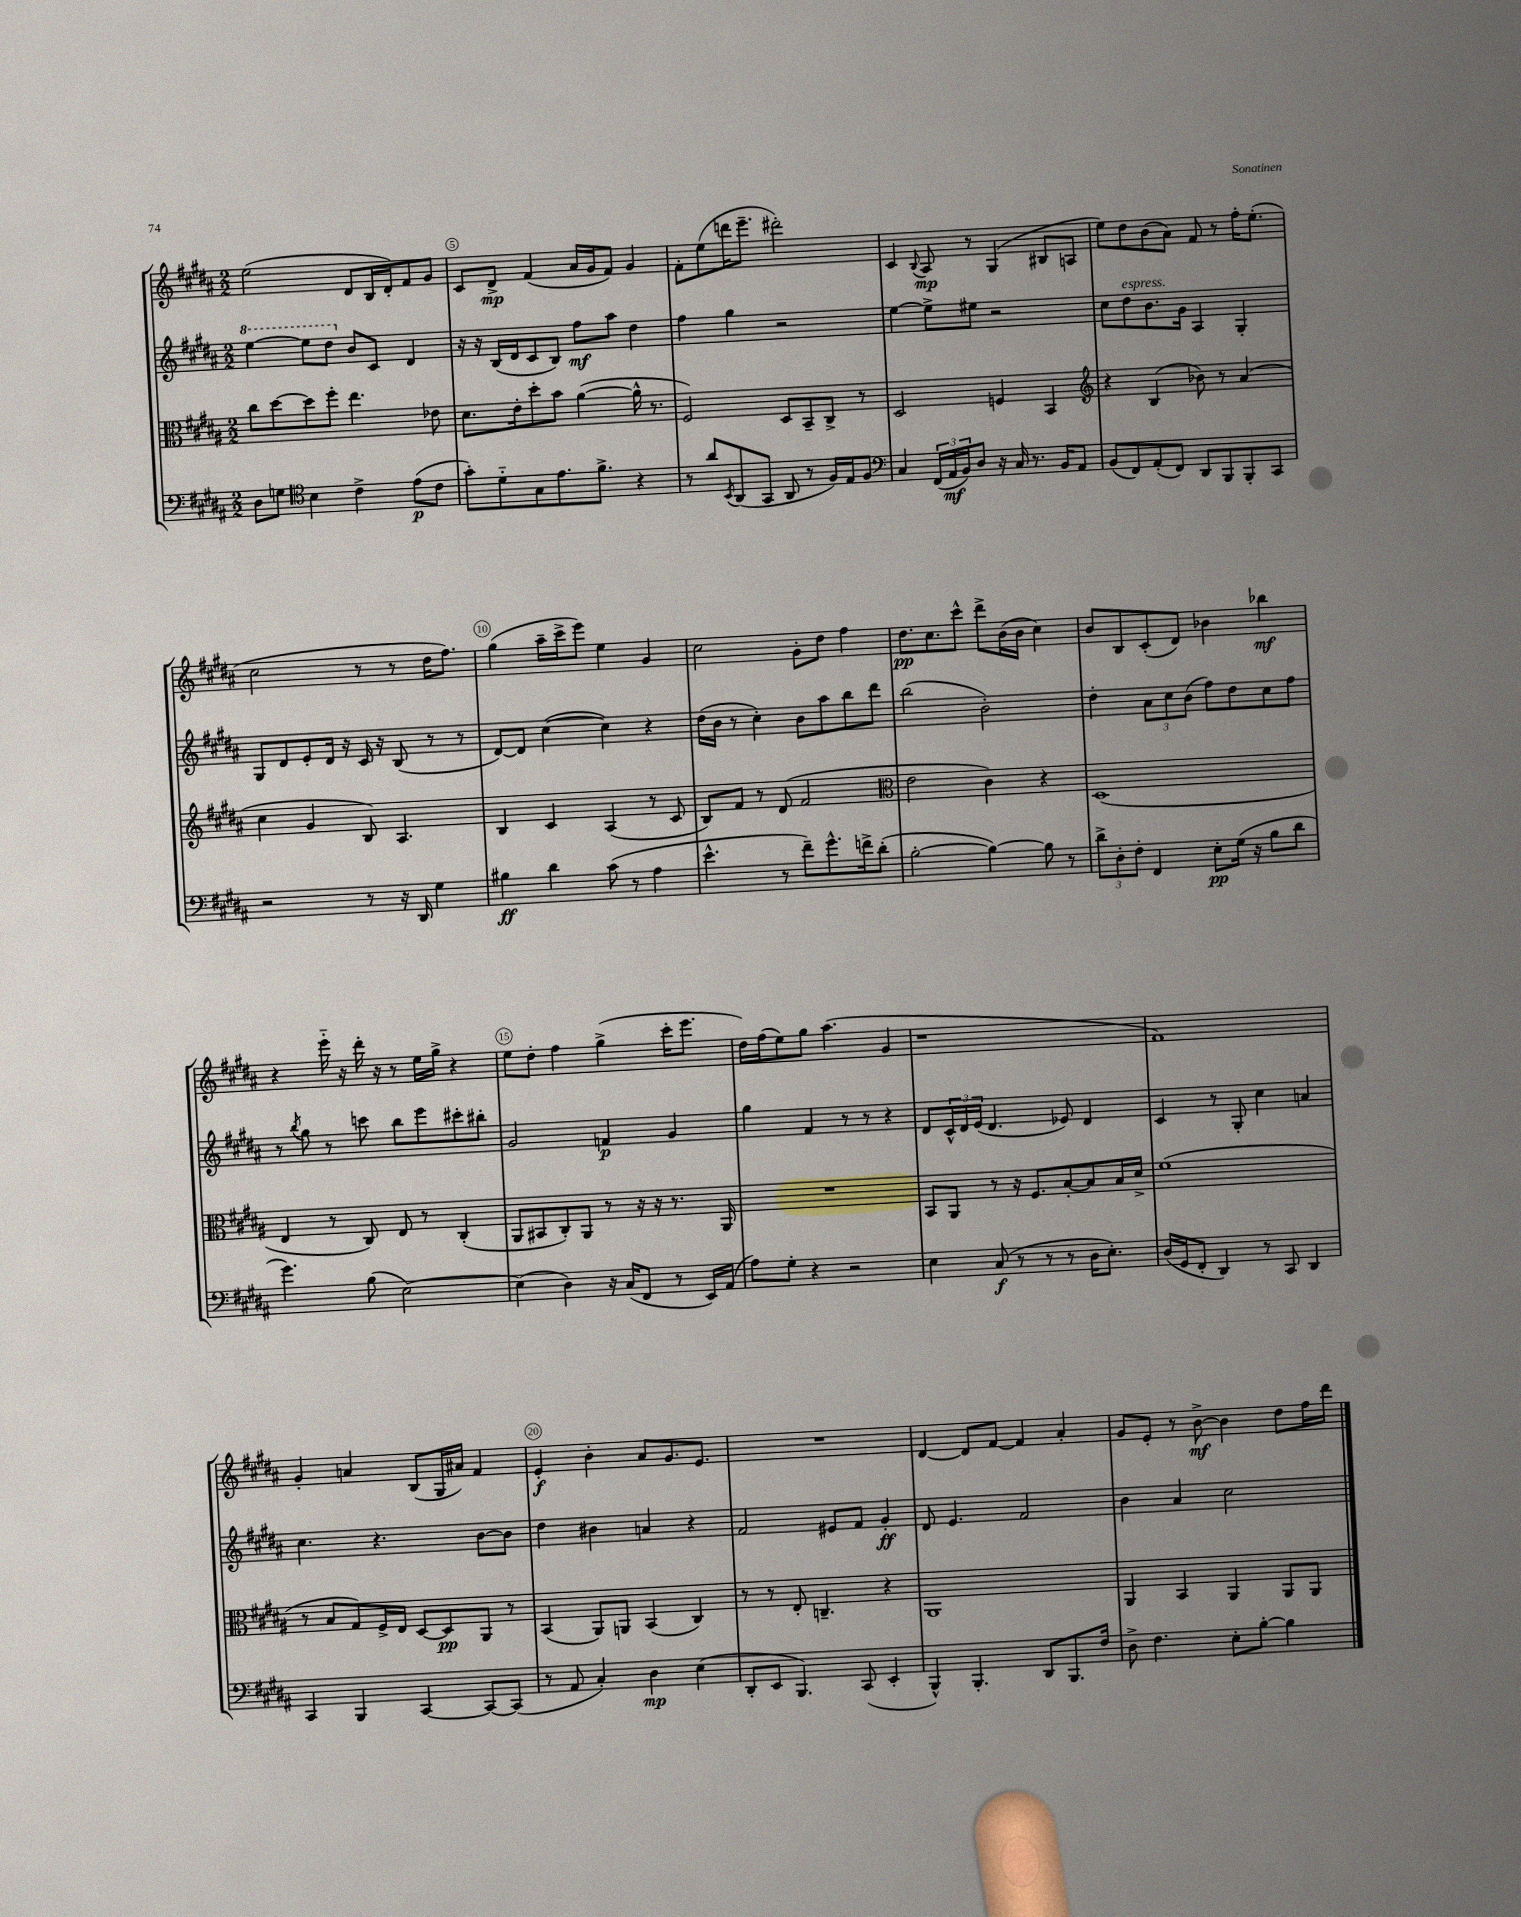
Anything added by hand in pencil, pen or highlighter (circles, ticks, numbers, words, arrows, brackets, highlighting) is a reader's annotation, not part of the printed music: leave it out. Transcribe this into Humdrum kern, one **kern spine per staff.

**kern	**dynam	**kern	**dynam	**kern	**dynam	**kern	**dynam
*part4	*part4	*part3	*part3	*part2	*part2	*part1	*part1
*staff4	*staff4	*staff3	*staff3	*staff2	*staff2	*staff1	*staff1
*clefF4	*	*clefC3	*	*clefG2	*	*clefG2	*
*k[f#c#g#d#a#]	*	*k[f#c#g#d#a#]	*	*k[f#c#g#d#a#]	*	*k[f#c#g#d#a#]	*
*M2/2	*	*M2/2	*	*M2/2	*	*M2/2	*
*	*	*	*	*8va	*	*	*
=4	=4	=4	=4	=4	=4	=4	=4
8D#\L	.	8cc#\L	.	[4eee\	.	(2ee\	.
8Gn\J	.	[8dd#\	.	.	.	.	.
*clefC4	*	*	*	*	*	*	*
4B\	.	8dd#\]	.	8eee\L]	.	.	.
.	.	8ff#'\J	.	8ddd#\J	.	.	.
*	*	*	*	*X8va	*	*	*
4c#^\	.	4.ee\	.	8b/L	.	8d#/L	.
.	.	.	.	8c#/J	.	16B/L	.
.	.	.	.	.	.	16d#'/J)	.
(8e\L	p	.	.	4d#/	.	8f#/	.
8c#\J	.	8e-X\	.	.	.	8g#/J	.
=5	=5	=5	=5	=5	=5	=5	=5
8g#'\L)	.	8.d#\L	.	16r	.	8c#/L	.
.	.	.	.	16r	.	.	.
8d#\	.	.	.	(16B/LL	.	8d#^/J	mp
.	.	16e'\k	.	16d#/J	.	.	.
8G#\	.	8dd#'\	.	8c#/	.	(4f#/	.
8.e\	.	8b\J	.	8B/J)	.	.	.
.	.	([4a#\	.	8ff#\L	mf	16a#/LL	.
8.f#^\J	.	.	.	.	.	16g#/J	.
.	.	.	.	8aa#\J	.	8f#/J)	.
4r	.	16a#^^\]	.	4dd#\	.	4g#/	.
.	.	8.r	.	.	.	.	.
=6	=6	=6	=6	=6	=6	=6	=6
8r	.	2F#/)	.	4ff#\	.	8f#'\L	.
8a#/L	.	.	.	.	.	(8ee\	.
8qBB/	.	.	.	.	.	.	.
(8AA#/	.	.	.	4gg#\	.	16dddn\K	.
.	.	.	.	.	.	8.eee~\J	.
8GG#/J	.	.	.	.	.	.	.
8AA#/	.	8D#/L	.	2r	.	2ddd#X'\)	.
8r	.	8BB~/	.	.	.	.	.
16F#/LL)	.	8C#^/J	.	.	.	.	.
16E/J	.	.	.	.	.	.	.
8F#/J	.	8r	.	.	.	.	.
=7	=7	=7	=7	=7	=7	=7	=7
*clefF4	*	*	*	*	*	*	*
4C#/	.	2D#/	.	[4ee\	.	4c#/	.
.	.	.	.	.	.	8qqB/	.
(24FF#/LL	.	.	.	8ee^\L]	.	8A#/	mp
24AA#/	mf	.	.	.	.	.	.
24BB/J)	.	.	.	.	.	.	.
8D#/J	.	.	.	8ee#X\J	.	8r	.
16r	.	4Fn/	.	2r	.	(4G#/	.
16C#/	.	.	.	.	.	.	.
8.r	.	.	.	.	.	.	.
.	.	4BB/	.	.	.	8B#X/L	.
16BB/KL	.	.	.	.	.	.	.
8AA#/J	.	.	.	.	.	8An/J	.
=8	=8	=8	=8	=8	=8	=8	=8
*	*	*clefG2	*	*	*	*	*
(8BB/L	.	4r	.	8cc#\L	.	8ee\L)	.
!	!	!	!	!LO:TX:a:i:t=espress.	!	!	!
8FF#/)	.	.	.	8dd#\	.	8dd#\	.
(8AA#'/	.	(4B/	.	8.b\	.	(8b\	.
8FF#/J)	.	.	.	.	.	8a#\J)	.
.	.	.	.	16g#\Jk	.	.	.
8DD#/L	.	8b-X\)	.	4A#/	.	8f#/	.
8BBB/	.	8r	.	.	.	8r	.
8BBB'/	.	(4a#/	.	4G#'/	.	16ff#'\KL	.
.	.	.	.	.	.	(8.ee'\J	.
8CC#/J	.	.	.	.	.	.	.
!!LO:LB:g=z
=9	=9	=9	=9	=9	=9	=9	=9
2r	.	4cc#\	.	8G#/L	.	2cc#\	.
.	.	.	.	8d#/	.	.	.
.	.	4g#/	.	8e'/	.	.	.
.	.	.	.	16d#/Jk	.	.	.
.	.	.	.	16r	.	.	.
8r	.	8B/)	.	16c#/	.	8r	.
.	.	.	.	16r	.	.	.
16r	.	4.A#/	.	(8B/	.	8r	.
16DD#/	.	.	.	.	.	.	.
4G#\	.	.	.	8r	.	16dd#\KL	.
.	.	.	.	.	.	8.ff#\J)	.
.	.	.	.	8r	.	.	.
=10	=10	=10	=10	=10	=10	=10	=10
4B#X\	ff	4B/	.	[8d#/L)	.	(4gg#\	.
.	.	.	.	8d#/J]	.	.	.
4d#\	.	4c#/	.	([4cc#\	.	16aa#~\LL	.
.	.	.	.	.	.	16ccc#^\J	.
.	.	.	.	.	.	8eee\J)	.
(8c#\	.	(4A#/	.	4cc#\])	.	4ee\	.
8r	.	.	.	.	.	.	.
4A#\	.	8r	.	4r	.	4g#/	.
.	.	8c#/	.	.	.	.	.
=11	=11	=11	=11	=11	=11	=11	=11
4.e^^\	.	8B/L)	.	(16dd#\LL	.	2cc#\	.
.	.	.	.	16b\JJ	.	.	.
.	.	8f#/J	.	8r	.	.	.
.	.	8r	.	4cc#'\)	.	.	.
8r	.	(8d#/	.	.	.	.	.
8f#~\L)	.	2f#/	.	8b\L	.	8g#'\L	.
8.g#^^\	.	.	.	8aa#\	.	8dd#\J	.
.	.	.	.	8bb\	.	4ff#\	.
16fn^\k	.	.	.	.	.	.	.
(8d#'\J	.	.	.	8ddd#\J	.	.	.
=12	=12	=12	=12	=12	=12	=12	=12
*	*	*clefC3	*	*	*	*	*
[2B'\	.	2e\	.	(2bb\	.	8.dd#\L	pp
.	.	.	.	.	.	8.cc#\	.
.	.	.	.	.	.	8ccc#^^\J	.
4B\_)	.	4c#\)	.	2b'\)	.	8ddd#^\L	.
.	.	.	.	.	.	(16b\L	.
.	.	.	.	.	.	16b\JJ	.
8B\]	.	4r	.	.	.	4cc#\)	.
8r	.	.	.	.	.	.	.
=13	=13	=13	=13	=13	=13	=13	=13
12d#^\L	.	(1D#	.	4dd#'\	.	8b/L	.
12D#'\	.	.	.	.	.	.	.
.	.	.	.	.	.	8B/	.
12F#'\J	.	.	.	.	.	.	.
4FF#/	.	.	.	12a#\L	.	(8c#'/	.
.	.	.	.	12cc#\	.	.	.
.	.	.	.	.	.	8d#/J)	.
.	.	.	.	(12b\J	.	.	.
8E'\L	pp	.	.	8ff#\L)	.	4b-X\	.
(16G#\Jk	.	.	.	8dd#\	.	.	.
16r	.	.	.	.	.	.	.
8B\L	.	.	.	8cc#\	.	4bb-X\	mf
8d#\J	.	.	.	8ff#\J	.	.	.
!!LO:LB:g=z
=14	=14	=14	=14	=14	=14	=14	=14
4.g#\)	.	4E/	.	8r	.	4r	.
.	.	.	.	8qbb/	.	.	.
.	.	.	.	8gg#\	.	.	.
.	.	8r	.	8r	.	16eee\	.
.	.	.	.	.	.	16r	.
(8B\	.	8C#/)	.	8cccn\	.	16ddd#'\	.
.	.	.	.	.	.	16r	.
[2E\)	.	8E/	.	8bb\L	.	8r	.
.	.	8r	.	8eee\	.	16ee\LL	.
.	.	.	.	.	.	16gg#^\JJ	.
.	.	(4C#'/	.	8ccc#X'\	.	4r	.
.	.	.	.	8bb#X'\J	.	.	.
=15	=15	=15	=15	=15	=15	=15	=15
(4E\]	.	8AA#/L	.	2g#/	.	8ee\L	.
.	.	8BB#X/	.	.	.	8dd#'\J	.
4D#\)	.	8C#'/)	.	.	.	4ff#\	.
.	.	8AA#/J	.	.	.	.	.
16r	.	8r	.	4fn/	p	(4gg#^\	.
(16C#/KL	.	.	.	.	.	.	.
8FF#/J	.	16r	.	.	.	.	.
.	.	16r	.	.	.	.	.
8r	.	8.r	.	4g#/	.	16ccc#'\KL	.
.	.	.	.	.	.	8.eee\J	.
16EE/LL)	.	.	.	.	.	.	.
(16AA#/JJ	.	16AA#/	.	.	.	.	.
=16	=16	=16	=16	=16	=16	=16	=16
8A#\L)	.	1r	.	4gg#\	.	16dd#\LL)	.
.	.	.	.	.	.	(16ff#\J	.
8G#'\J	.	.	.	.	.	8ee\)	.
4r	.	.	.	4f#/	.	8gg#\J	.
.	.	.	.	.	.	(4.aa#\	.
2r	.	.	.	8r	.	.	.
.	.	.	.	8r	.	.	.
.	.	.	.	4r	.	4g#/	.
=17	=17	=17	=17	=17	=17	=17	=17
4E\	.	8BB/L	.	8d#/L	.	1r	.
.	.	8AA#/J	.	24c#^^/L	.	.	.
.	.	.	.	24d#/	.	.	.
.	.	.	.	(24e/JJ	.	.	.
(8C#/	f	8r	.	4.d#/	.	.	.
8r	.	16r	.	.	.	.	.
.	.	8.F#/L	.	.	.	.	.
8r	.	.	.	.	.	.	.
8r	.	[8B'/	.	8e-X/)	.	.	.
16D#\KL	.	8B/]	.	4d#/	.	.	.
8.E'\J)	.	.	.	.	.	.	.
.	.	16B/L	.	.	.	.	.
.	.	16d#^/JJ	.	.	.	.	.
=18	=18	=18	=18	=18	=18	=18	=18
(16D#/LL	.	(1f#	.	4c#/	.	1f#)	.
16GG#/J	.	.	.	.	.	.	.
8FF#'/J	.	.	.	.	.	.	.
4DD#/)	.	.	.	8r	.	.	.
.	.	.	.	8G#'/	.	.	.
8r	.	.	.	4cc#\	.	.	.
8CC#/	.	.	.	.	.	.	.
4DD#/	.	.	.	4an/	.	.	.
!!LO:LB:g=z
=19	=19	=19	=19	=19	=19	=19	=19
4CC#/	.	8r	.	4.cc#\	.	4g#'/	.
.	.	8B/L	.	.	.	.	.
4BBB/	.	8G#/)	.	.	.	4an/	.
.	.	16F#^/L	.	4.r	.	.	.
.	.	16E/JJ	.	.	.	.	.
[4CC#/	.	[8D#/L	.	.	.	(8B/L	.
.	.	8D#/]	pp	.	.	16G#/L	.
.	.	.	.	.	.	16a#X/JJ)	.
8CC#/L_	.	8AA#/J	.	[8b\L	.	4f#/	.
(8CC#/J]	.	8r	.	8b\J]	.	.	.
=20	=20	=20	=20	=20	=20	=20	=20
8r	.	(4BB/	.	4dd#\	.	4e'/	f
8AA#/	.	.	.	.	.	.	.
4C#'/)	.	8AA#/L)	.	4b#X\	.	4b'\	.
.	.	8AAn/J	.	.	.	.	.
4D#\	mp	(4BB/	.	4an/	.	8a#/L	.
.	.	.	.	.	.	8.g#/	.
(4E\	.	4C#/)	.	4r	.	.	.
.	.	.	.	.	.	8.e/J	.
=21	=21	=21	=21	=21	=21	=21	=21
8DD#'/L	.	8r	.	2f#/	.	1r	.
8EE/J	.	8r	.	.	.	.	.
4.BBB/)	.	8E'/	.	.	.	.	.
.	.	4.Cn~/	.	.	.	.	.
.	.	.	.	8e#X/L	.	.	.
(8CC#/	.	.	.	8f#/J	.	.	.
4EE'/	.	4r	.	4g#'/	ff	.	.
=22	=22	=22	=22	=22	=22	=22	=22
4BBB^^/)	.	1AA#	.	8d#/	.	[4d#/	.
.	.	.	.	4.e/	.	.	.
4.BBB'/	.	.	.	.	.	8d#/L]	.
.	.	.	.	.	.	[8f#/J	.
.	.	.	.	2f#/	.	4f#/]	.
8DD#/L	.	.	.	.	.	.	.
8.BBB/	.	.	.	.	.	4a#'/	.
16F#/Jk	.	.	.	.	.	.	.
=23	=23	=23	=23	=23	=23	=23	=23
8D#^\	.	4AA#/	.	4b\	.	8g#/L	.
4.F#\	.	.	.	.	.	8e'/J	.
.	.	4BB/	.	4a#/	.	8r	.
.	.	.	.	.	.	[8b^\	mf
8E'\L	.	4AA#/	.	2cc#\	.	4b\]	.
[8B'\J	.	.	.	.	.	.	.
4B\]	.	8AA#/L	.	.	.	8dd#\L	.
.	.	8AA#/J	.	.	.	16ff#\L	.
.	.	.	.	.	.	16ddd#\JJ	.
==	==	==	==	==	==	==	==
*-	*-	*-	*-	*-	*-	*-	*-
